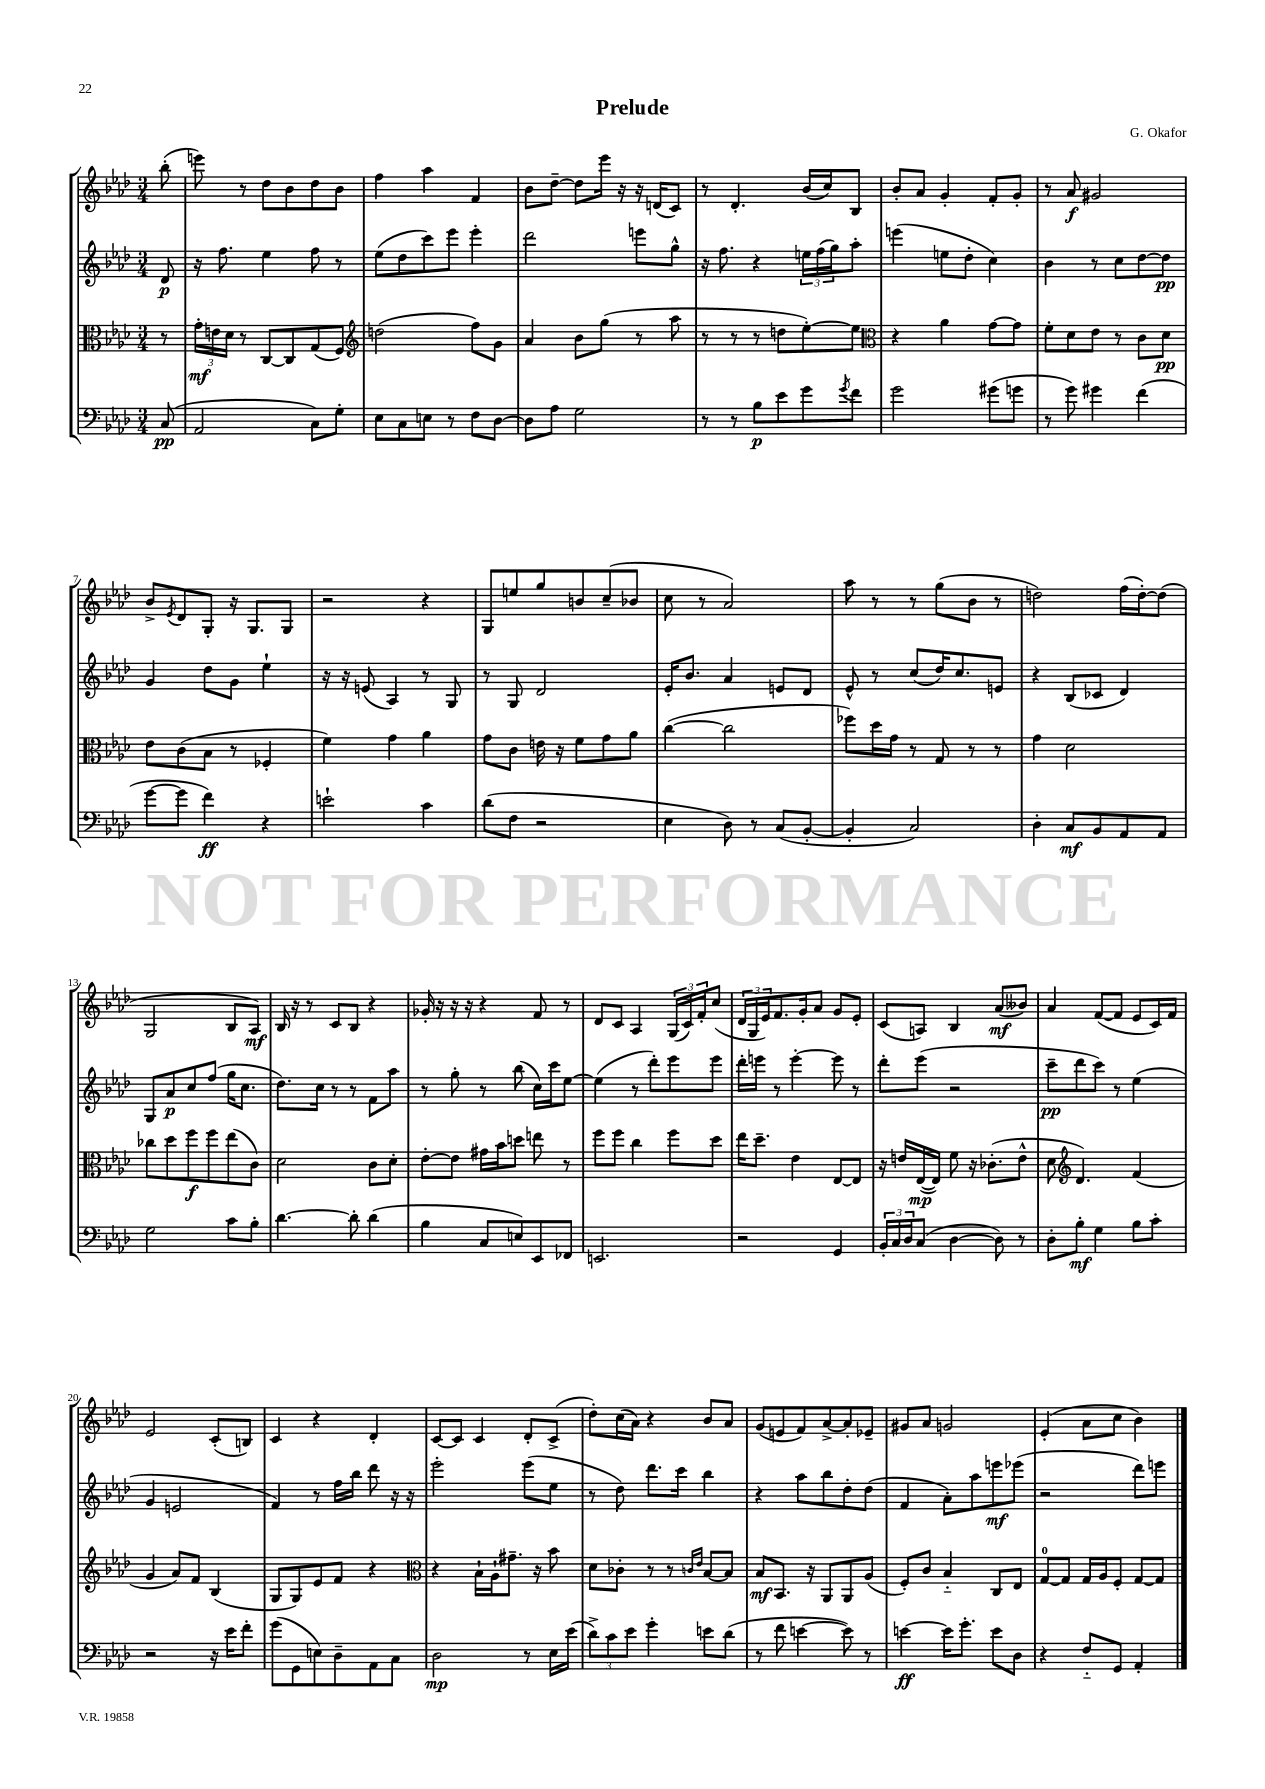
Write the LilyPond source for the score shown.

\header { title = "Prelude" composer = "G. Okafor" }
<<
\new StaffGroup <<
\new Staff = "s0" {
    \clef treble \key aes \major \numericTimeSignature \time 3/4 \partial 8
    bes''8-.( |
    e'''8) r8 des''8 bes'8 des''8 bes'8 |
    f''4 aes''4 f'4 |
    bes'8 des''8~-- des''8 ees'''16 r16 r16 d'16( c'8) |
    r8 des'4.-. bes'16( c''16) bes8 |
    bes'8-. aes'8 g'4-. f'8-. g'8-. |
    r8 aes'8\f gis'2 |
    bes'8-> \acciaccatura { ees'8 } des'8 g8-. r16 g8. g8 |
    r2 r4 |
    g8 e''8 g''8 b'8 c''8--( bes'8 |
    c''8 r8 aes'2) |
    aes''8 r8 r8 g''8( bes'8 r8 |
    d''2) f''16( d''16~-.) d''8( |
    g2 bes8 aes8\mf) |
    bes16 r16 r8 c'8 bes8 r4 |
    ges'16-. r16 r16 r16 r4 f'8 r8 |
    des'8 c'8 aes4 \tuplet 3/2 { g16( c'16) f'16-. } c''8( |
    \tuplet 3/2 { des'16 g16 ees'16) } f'8. g'16-. aes'8 g'8 ees'8-. |
    c'8( a8) bes4 aes'8\mf( beses'8) |
    aes'4 f'8~( f'8 ees'8 c'16) f'16 |
    ees'2 c'8-.( b8) |
    c'4 r4 des'4-. |
    c'8~ c'8 c'4 des'8-. c'8->( |
    des''8-.) c''16( aes'16) r4 bes'8 aes'8 |
    g'8( e'8 f'8) aes'8~-> aes'8-. ees'8-- |
    gis'8 aes'8 g'2 |
    ees'4-.( aes'8 c''8 bes'4) \bar "|." |
}
\new Staff = "s1" {
    \clef treble \key aes \major \numericTimeSignature \time 3/4 \partial 8
    des'8\p |
    r16 f''8. ees''4 f''8 r8 |
    ees''8( des''8 c'''8) ees'''8 ees'''4-. |
    des'''2 e'''8 g''8-^ |
    r16 f''8. r4 \tuplet 3/2 { e''16 f''16( g''16) } aes''8-. |
    e'''4( e''8 des''8-. c''4) |
    bes'4 r8 c''8 des''8~ des''8\pp |
    g'4 des''8 g'8 ees''4-! |
    r16 r16 e'8( aes4) r8 g8 |
    r8 g8 des'2 |
    ees'16-. bes'8. aes'4 e'8 des'8 |
    ees'8-^ r8 c''8( des''16) c''8. e'8 |
    r4 bes8( ces'8 des'4) |
    g8 aes'8\p c''8 f''8( g''16 c''8. |
    des''8.) c''16 r8 r8 f'8 aes''8 |
    r8 g''8-. r8 bes''8( c''16) c'''16 ees''8~ |
    ees''4( r8 des'''8-.) ees'''8 ees'''8 |
    des'''16-. e'''16 r8 e'''4~-. e'''8 r8 |
    des'''8-. ees'''8( r2 |
    c'''8--\pp des'''8 c'''8) r8 ees''4( |
    g'4 e'2 |
    f'4) r8 f''16 bes''16 des'''8 r16 r16 |
    ees'''2-. ees'''8( ees''8 |
    r8 des''8) des'''8. c'''16 bes''4 |
    r4 aes''8 bes''8 des''8-. des''8( |
    f'4 aes'8-.) aes''8 e'''8\mf ees'''8( |
    r2 des'''8) e'''8 \bar "|." |
}
\new Staff = "s2" {
    \clef alto \key aes \major \numericTimeSignature \time 3/4 \partial 8
    r8 |
    \tuplet 3/2 { g'16-.\mf e'16 des'16 } r8 c8~ c8 g8( f8) |
    \clef treble d''2( f''8) g'8 |
    aes'4 bes'8 g''8( r8 aes''8 |
    r8 r8 r8 d''8 ees''8~-.) ees''8 |
    \clef alto r4 aes'4 g'8~ g'8 |
    f'8-. des'8 ees'8 r8 c'8 des'8\pp |
    ees'8 c'8( bes8 r8 fes4-. |
    f'4) g'4 aes'4 |
    g'8 c'8 e'16 r16 f'8 g'8 aes'8 |
    c''4~( c''2 |
    fes''8) des''16 g'16 r8 g8 r8 r8 |
    g'4 des'2 |
    ces''8 des''8 f''8\f f''8 ees''8( c'8) |
    des'2 c'8 des'8-. |
    ees'8~-. ees'8 gis'16 bes'16 d''8 e''8 r8 |
    f''8 f''8 c''4 f''8 des''8 |
    ees''16 des''8.-- ees'4 ees8~ ees8 |
    r16 e'16 ees16~\mp( ees16) f'8 r16 ces'8.-.( e'8-^ |
    des'8 \clef treble des'4.) f'4( |
    g'4 aes'8) f'8 bes4( |
    g8 g8) ees'8 f'8 r4 |
    \clef alto r4 bes16-! aes16-! gis'8.-- r16 bes'8 |
    des'8 ces'8-. r8 r8 \grace { c'16 ees'16 } bes8~ bes8 |
    bes8\mf bes,8. r16 aes,8 aes,8 aes8( |
    f8-.) c'8 bes4-_ c8 ees8 |
    g8-0~ g8 g16 aes16 f8-. g8~ g8 \bar "|." |
}
\new Staff = "s3" {
    \clef bass \key aes \major \numericTimeSignature \time 3/4 \partial 8
    c8\pp( |
    aes,2 c8) g8-. |
    ees8 c8 e8 r8 f8 des8~ |
    des8 aes8 g2 |
    r8 r8 bes8\p ees'8 g'8 \acciaccatura { g'8 } f'8 |
    g'2 gis'8( g'8 |
    r8 g'8) gis'4 f'4( |
    g'8~ g'8 f'4\ff) r4 |
    e'2-! c'4 |
    des'8( f8 r2 |
    ees4 des8) r8 c8( bes,8~-. |
    bes,4-. c2) |
    des4-. c8\mf bes,8 aes,8 aes,8 |
    g2 c'8 bes8-. |
    des'4.~ des'8-. des'4( |
    bes4 c8 e8) ees,8 fes,8 |
    e,2. |
    r2 g,4 |
    \tuplet 3/2 { bes,16-. c16 des16 } c8( des4~ des8) r8 |
    des8-. bes8-.\mf g4 bes8 c'8-. |
    r2 r16 ees'16 f'8-. |
    g'8( g,8 e8) des8-- aes,8 c8 |
    des2\mp r8 ees16 ees'16( |
    \tuplet 3/2 { des'8->) c'8 ees'8 } g'4-. e'8 des'8( |
    r8 f'8 e'4~ e'8) r8 |
    e'4~\ff e'16 g'8.-. e'8 des8 |
    r4 f8-_ g,8 aes,4-. \bar "|." |
}
>>
>>
